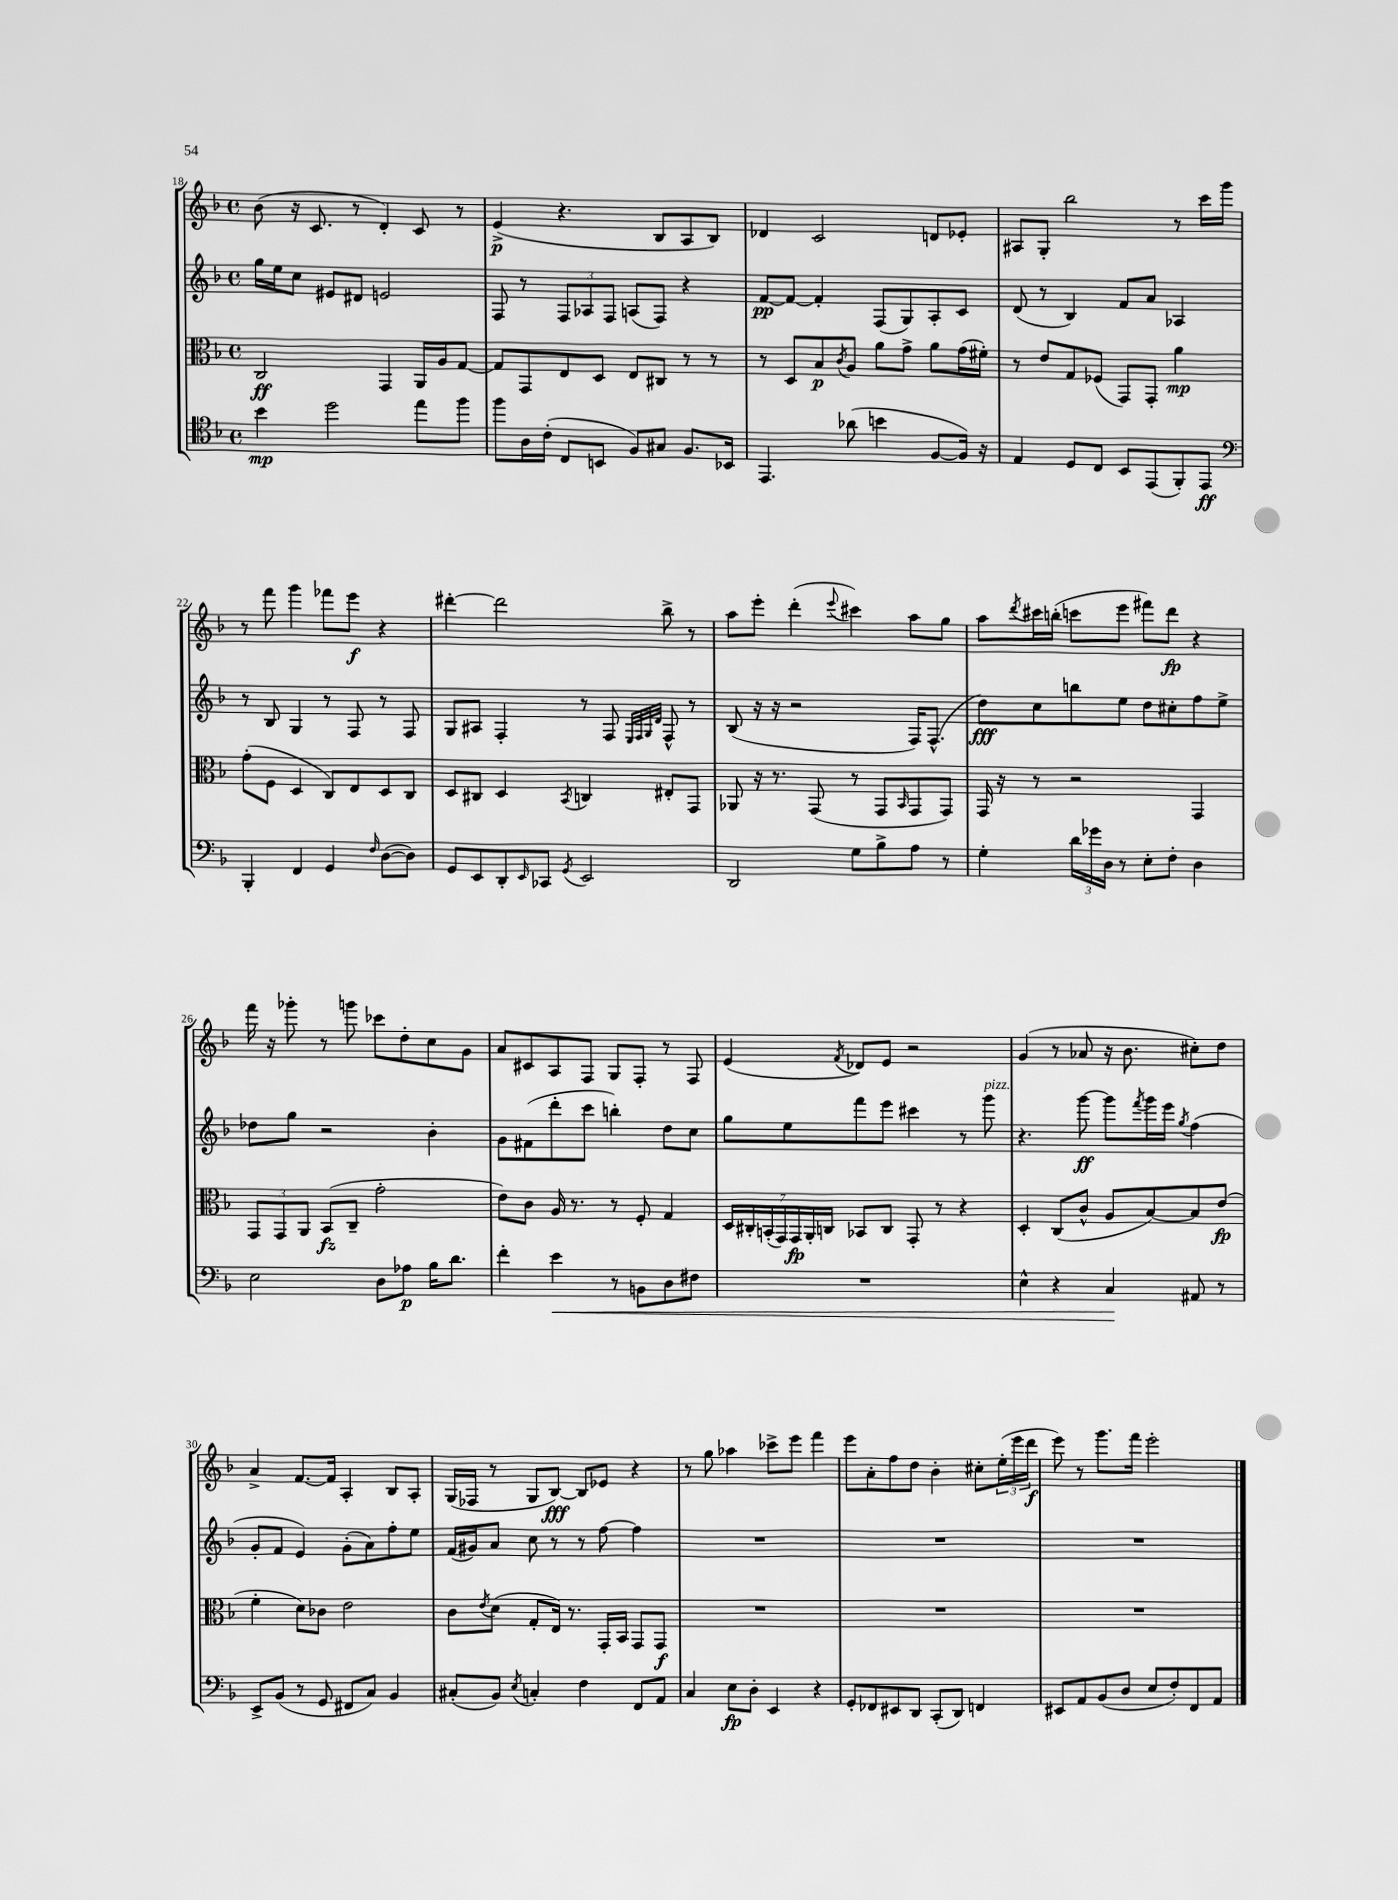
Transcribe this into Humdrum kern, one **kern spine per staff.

**kern	**kern	**kern	**kern
*staff4	*staff3	*staff2	*staff1
*clefC4	*clefC3	*clefG2	*clefG2
*k[b-]	*k[b-]	*k[b-]	*k[b-]
*M4/4	*M4/4	*M4/4	*M4/4
*met(c)	*met(c)	*met(c)	*met(c)
4b-\	2C/	16gg\LL	(8b-\
.	.	16ee\J	.
.	.	8cc\J	16r
.	.	.	8.c/
2dd\	.	8e#/L	.
.	.	8d#/J	8r
.	4GG/	2e/	4d'/)
8ee\L	16AA/LL	.	8c/
.	16A/J	.	.
8ff\J	[8G/J	.	8r
=	=	=	=
8ff\L	8G/]L	8F/	(4e^/
16A\L	8GG/	8r	.
(16c'\JJ	.	.	.
8C/L	8E/	12F/L	4.r
.	.	12A-/	.
8BB/J	8D/J	.	.
.	.	12F/J	.
8F/L)	8E/L	(8A/L	.
8G#/J	8C#/J	8F/J)	8B-/L
8.F/L	8r	4r	8A/
.	8r	.	8B-/J)
16BB-/Jk	.	.	.
=	=	=	=
4.EE/	8r	[8f/L	4d-/
.	8D/L	8f/_J	.
.	8B-/	4f'/]	2c/
.	8qc/	.	.
(8a-\	8A/J	.	.
4b\	8a\L	(8F/L	.
.	8g^\J	8G/)	.
[8F/L	8a\L	8A'/	8d/L
16F/]Jk)	(16g\L	8c/J	8e-'/J
16r	16f#'\JJ)	.	.
=	=	=	=
4E/	8r	(8d/	8A#/L
.	8e/L	8r	8G'/J
8D/L	8G/	4B-/)	2bb-\
8C/J	(8F-/J	.	.
8BB-/L	8GG/L)	8f/L	.
(8EE/	8GG'/J	8a/J	.
8FF'/)	4a\	4A-/	8r
8EE/J	.	.	16ccc\LL
.	.	.	16ggg\JJ
=	=	=	=
*clefF4	*	*	*
4BBB-'/	(8g'\L	8r	8r
.	8F\J	8B-/	8fff\
4FF/	4D/	4G/	4ggg\
4GG/	8C/L)	8r	8fff-\L
.	8E/	8F/	8eee\J
16qqF/	.	.	.
([8D\L	8D/	8r	4r
8D\]J)	8C/J	8F/	.
=	=	=	=
8GG/L	8D/L	8G/L	[4ddd#'\
8EE/	8C#/J	8A#/J	.
8DD'/	4D/	4F'/	2ddd#\]
16qqEE/	.	.	.
8CC-/J	.	.	.
8qGG/	8qBB-/	.	.
2EE/	4C/	8r	.
.	.	8F/	.
.	.	32qqE/LLL	.
.	.	32qqF/	.
.	.	32qqG/	.
.	.	32qqd/JJJ	.
.	8E#'/L	8F^^/	8bb-^\
.	8GG/J	8r	8r
=	=	=	=
2DD/	8AA-/	(8B-/	8aa\L
.	16r	16r	8eee'\J
.	8.r	16r	.
.	.	2r	(4ddd'\
.	(8GG/	.	.
.	.	.	8qqeee/
8G\L	8r	.	4ccc#\)
8B-^\	8GG/L	.	.
.	16qqBB-/	.	.
8A\J	8GG/	16F/LK)	8aa\L
.	.	(8.F^^/J	.
8r	8GG/J)	.	8gg\J
=	=	=	=
4G'\	16GG/	8dd\L)	8aa\L
.	16r	.	.
.	.	.	8qddd/
.	8r	8cc\	16ccc#\L
.	.	.	(16bb'\JJ
24d\LL	2r	8bb\	8ccc\L
24g-\	.	.	.
24D\JJ	.	.	.
8r	.	8ee\J	8eee\J
8E'\L	.	8dd\L	8fff#\L)
8F'\J	.	8cc#'\	8ddd\J
4D\	4GG/	8ff\	4r
.	.	8ee^\J	.
=	=	=	=
2E\	12GG/L	8dd-\L	16fff\
.	.	.	16r
.	12GG/	.	.
.	.	8gg\J	8ggg-'\
.	12AA/J	.	.
.	(8BB-/L	2r	8r
.	8C~/J	.	8ggg\
8D\L	2g'\	.	8ccc-\L
8A-\J	.	.	8dd'\
16B-\LK	.	4b-'\	8cc\
8.d\J	.	.	.
.	.	.	8g\J
=	=	=	=
4f'\	8e\L)	8g\L	8a/L
.	8c\J	(8f#\	8c#/
4e\	16A/	8ddd'\	8A/
.	8.r	.	.
.	.	8ccc\J	8F/J
8r	8r	4bb'\)	8G/L
8BB\L	8F'/	.	8F'/J
8D\	4G/	8dd\L	8r
8F#\J	.	8cc\J	8F/
=	=	=	=
1r	28D/LL	8gg\L	(4e/
.	28C#'/	.	.
.	(28BB'/	.	.
.	28GG/)	.	.
.	.	8ee\	.
.	28GG/	.	.
.	28AA'/	.	.
.	28C/JJ	.	.
.	.	.	8qf/
.	8BB-/L	8fff\	8d-/L)
.	8C/J	8eee\J	8e/J
.	8GG'/	4ccc#\	2r
.	8r	.	.
.	4r	8r	.
.	.	8ggg\	.
=	=	=	=
4E^^\	4D'/	4.r	(4g/
4r	(8C/L	.	8r
.	8c^^/J	[8ggg\	8a-/
4C/	8A/L	8ggg\]L	16r
.	.	.	8.b-\
.	.	8qfff/	.
.	[8B-/)	16ggg\L	.
.	.	16eee\JJ	.
.	.	8qgg/	.
8AA#/	8B-/]	(4ff\	8cc#'\L)
8r	(8e/J	.	8dd\J
=	=	=	=
8EE^/L	4f'\	8g'/L	4a^/
(8BB-/J	.	8f/J	.
8r	8d\L)	4e/)	[8.f/L
8GG/	8c-\J	.	.
.	.	.	16f/]Jk
8FF#/L	2e\	(8g'\L	4A'/
8C/J)	.	8a\)	.
4BB-/	.	8ff'\	8B-/L
.	.	8ee\J	8A'/J
=	=	=	=
(8C#'/L	8c\L	(16f/LL	(16G/LL
.	.	16g#/J)	16F-/JJ
.	8qe/	.	.
8BB-/J)	(8d\J	8a/J	8r
8qE/	.	.	.
4C'/	8G'/L	8cc\	8G/L
.	16E/Jk)	8r	[8B-/J)
.	8.r	.	.
4F\	.	8r	8B-/]L
.	16GG'/LL	[8ff\	8e-/J
.	16BB-/JJ	.	.
8FF/L	8GG/L	4ff\]	4r
8AA/J	8GG/J	.	.
=	=	=	=
4C/	1r	1r	8r
.	.	.	8gg\
8E\L	.	.	4aa-\
8D'\J	.	.	.
4EE/	.	.	8ccc-^\L
.	.	.	8eee\J
4r	.	.	4fff\
=	=	=	=
8GG'/L	1r	1r	8eee\L
8FF-/	.	.	8a'\
8EE#/	.	.	8ff\
8DD/J	.	.	8dd\J
(8CC'/L	.	.	4b-'\
8DD/J)	.	.	.
4FF/	.	.	8cc#'\L
.	.	.	(24ee'\L
.	.	.	24eee\
.	.	.	24ddd\JJ
=	=	=	=
8EE#/L	1r	1r	8eee\)
8AA/	.	.	8r
(8BB-/	.	.	8.ggg\L
8D/J	.	.	.
.	.	.	16fff\Jk
8E/L	.	.	2eee'\
8F'/)	.	.	.
8FF/	.	.	.
8AA/J	.	.	.
==	==	==	==
*-	*-	*-	*-
